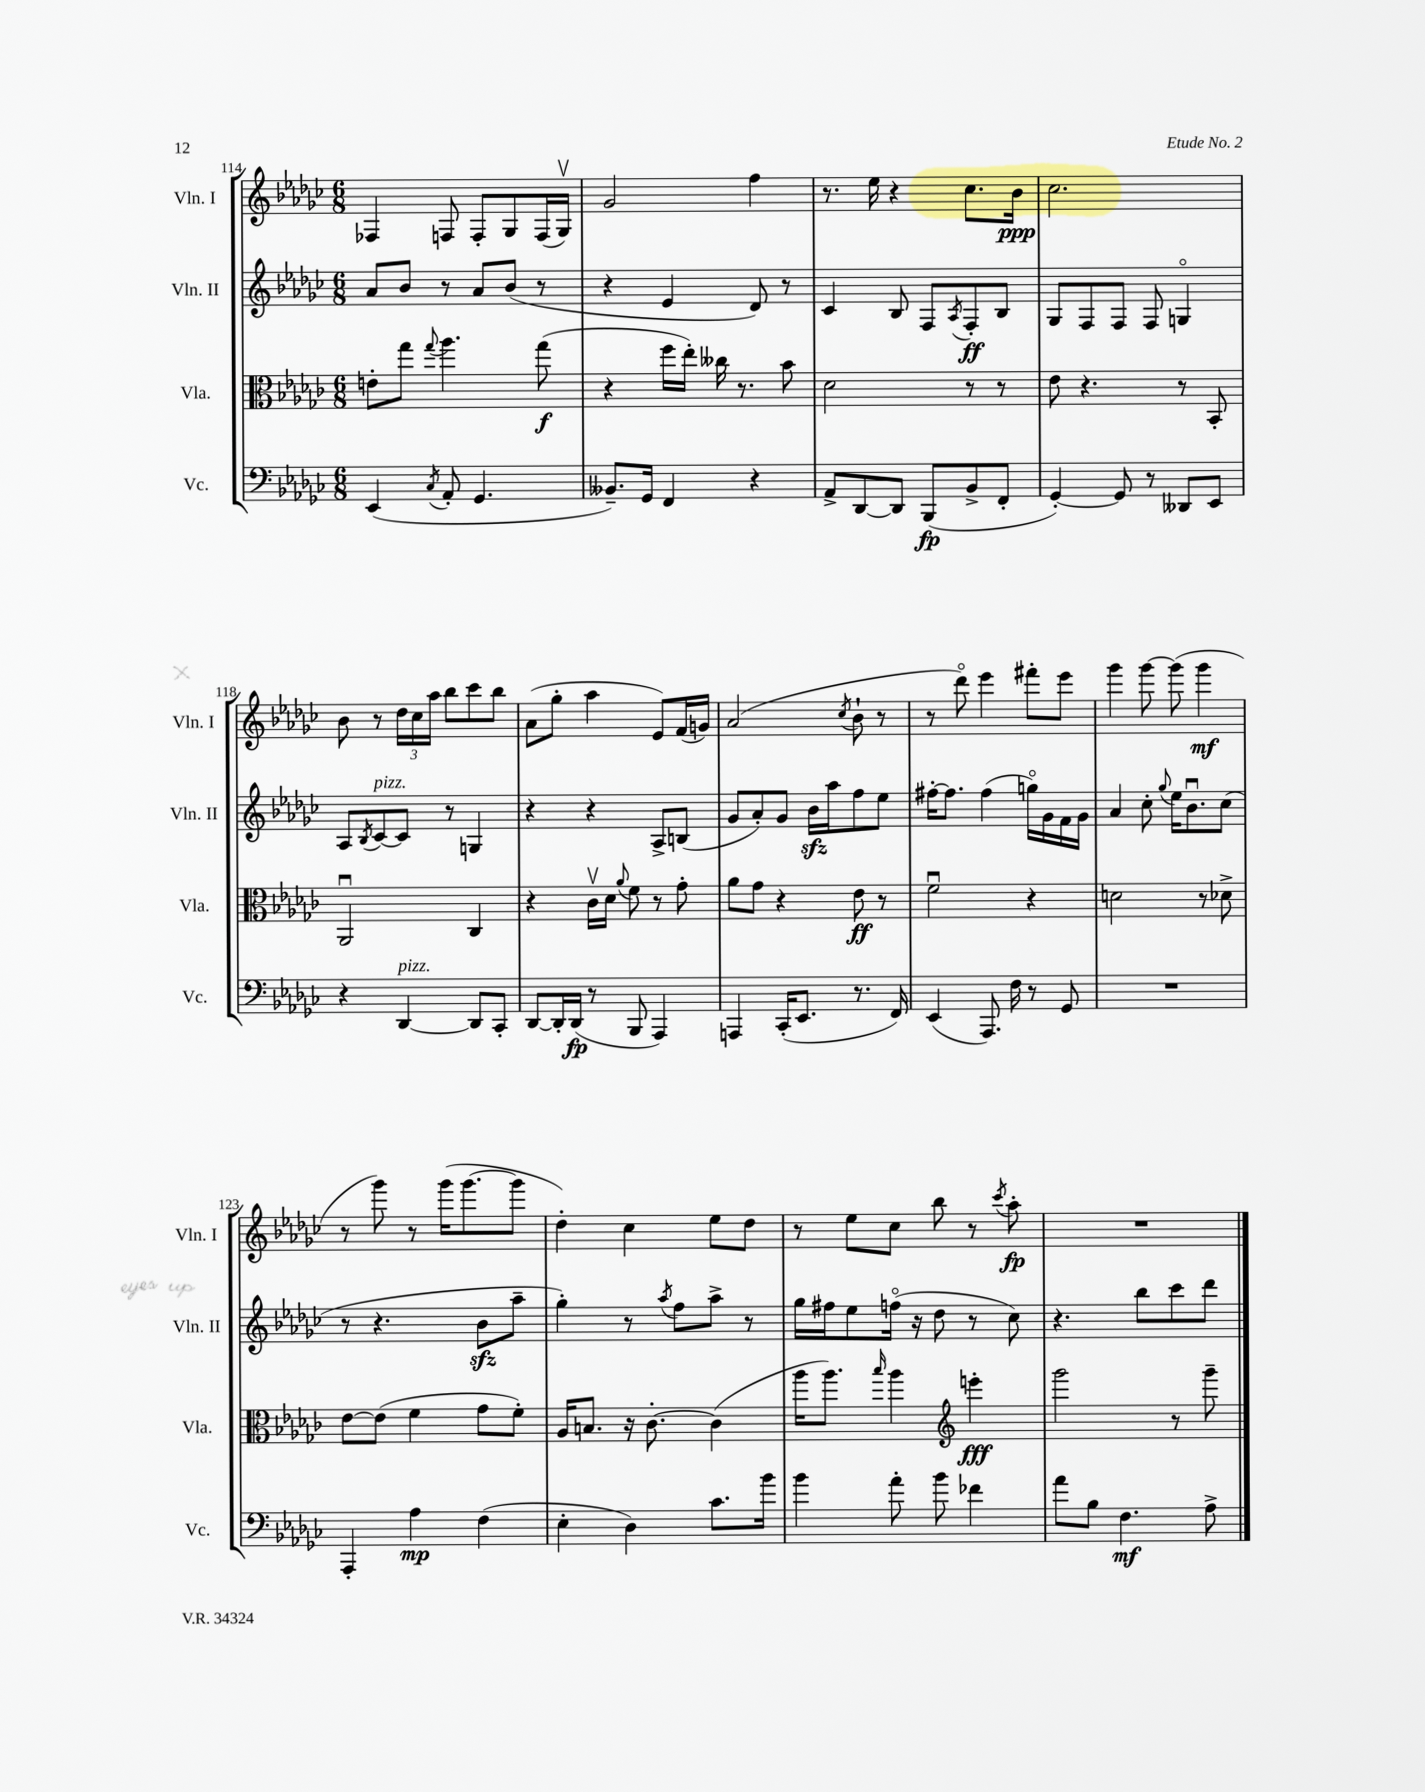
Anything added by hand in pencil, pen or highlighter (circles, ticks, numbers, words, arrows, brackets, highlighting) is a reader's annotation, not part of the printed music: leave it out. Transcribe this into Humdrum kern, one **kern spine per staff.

**kern	**dynam	**kern	**dynam	**kern	**dynam	**kern	**dynam
*part4	*part4	*part3	*part3	*part2	*part2	*part1	*part1
*staff4	*staff4	*staff3	*staff3	*staff2	*staff2	*staff1	*staff1
*I"Vc.	*	*I"Vla.	*	*I"Vln. II	*	*I"Vln. I	*
*I'Vc.	*	*I'Vla.	*	*I'Vln. II	*	*I'Vln. I	*
*clefF4	*	*clefC3	*	*clefG2	*	*clefG2	*
*k[b-e-a-d-g-c-]	*	*k[b-e-a-d-g-c-]	*	*k[b-e-a-d-g-c-]	*	*k[b-e-a-d-g-c-]	*
*M6/8	*	*M6/8	*	*M6/8	*	*M6/8	*
=114	=114	=114	=114	=114	=114	=114	=114
(4EE-/	.	8en'\L	.	8a-/L	.	4F-X/	.
.	.	8gg-\J	.	8b-/J	.	.	.
8qC-/	.	8qqgg-/	.	.	.	.	.
8AA-'/	.	4.aa-\	.	8r	.	8Fn/	.
4.GG-/	.	.	.	8a-/L	.	8F'/L	.
.	.	.	.	(8b-/J	.	8G-/	.
.	.	(8gg-\	f	8r	.	(16F/L	.
.	.	.	.	.	.	16G-v/JJ)	.
=115	=115	=115	=115	=115	=115	=115	=115
8.BB--X~/L)	.	4r	.	4r	.	2g-/	.
16GG-/Jk	.	.	.	.	.	.	.
4FF/	.	16ff\LL	.	4e-/	.	.	.
.	.	16ee-'\JJ)	.	.	.	.	.
.	.	16cc--X\	.	.	.	.	.
.	.	8.r	.	.	.	.	.
4r	.	.	.	8d-/)	.	4ff\	.
.	.	8b-\	.	8r	.	.	.
=116	=116	=116	=116	=116	=116	=116	=116
8AA-^/L	.	2d-\	.	4c-/	.	8.r	.
[8DD-/	.	.	.	.	.	.	.
.	.	.	.	.	.	16ee-\	.
8DD-/J]	.	.	.	8B-/	.	4r	.
(8BBB-/L	fp	.	.	8F/L	.	.	.
.	.	.	.	8qA-/	.	.	.
8BB-^/	.	8r	.	8F'/	ff	8.cc-\L	.
8FF'/J	.	8r	.	8B-/J	.	.	.
.	.	.	.	.	.	16b-\Jk	ppp
=117	=117	=117	=117	=117	=117	=117	=117
[4GG-'/)	.	8e-\	.	8G-/L	.	2.cc-\	.
.	.	4.r	.	8F/	.	.	.
8GG-/]	.	.	.	8F/J	.	.	.
8r	.	.	.	8F/	.	.	.
8DD--X/L	.	8r	.	4Gn/	.	.	.
8EE-/J	.	8BB-'/	.	.	.	.	.
!!LO:LB:g=z
=118	=118	=118	=118	=118	=118	=118	=118
4r	.	2AA-u/	.	8A-/L	.	8b-\	.
.	.	.	.	8qB-/	.	.	.
!	!	!	!	!LO:TX:a:i:t=pizz.	!	!	!
.	.	.	.	[8c-/	.	8r	.
!LO:TX:a:i:t=pizz.	!	!	!	!	!	!	!
[4DD-/	.	.	.	8c-/J]	.	24dd-\LL	.
.	.	.	.	.	.	24cc-\	.
.	.	.	.	.	.	24aa-\JJ	.
.	.	.	.	8r	.	8bb-\L	.
8DD-/L]	.	4C-/	.	4Gn/	.	8ccc-\	.
8CC-'/J	.	.	.	.	.	8bb-\J	.
=119	=119	=119	=119	=119	=119	=119	=119
[8DD-/L	.	4r	.	4r	.	(8a-\L	.
16DD-'/L]	.	.	.	.	.	8gg-'\J	.
(16DD-/JJ	fp	.	.	.	.	.	.
8r	.	16c-v\LL	.	4r	.	4aa-\	.
.	.	16d-\JJ	.	.	.	.	.
.	.	8qqa-/	.	.	.	.	.
8BBB-/	.	8f\	.	.	.	.	.
4AAA-/)	.	8r	.	8A-^/L	.	8e-/L)	.
.	.	8g-'\	.	(8Bn/J	.	(16f/L	.
.	.	.	.	.	.	16gn/JJ)	.
=120	=120	=120	=120	=120	=120	=120	=120
4AAAn/	.	8a-\L	.	8g-/L	.	(2a-/	.
.	.	8g-\J	.	8a-'/)	.	.	.
(16CC-'/KL	.	4r	.	8g-/J	.	.	.
8.EE-/J	.	.	.	.	.	.	.
.	.	.	.	16b-zz\LL	.	.	.
.	.	.	.	16aa-\J	.	.	.
.	.	.	.	.	.	8qcc-/	.
8.r	.	8e-\	ff	8ff\	.	8b-`\	.
.	.	8r	.	8ee-\J	.	8r	.
16FF/)	.	.	.	.	.	.	.
=121	=121	=121	=121	=121	=121	=121	=121
(4EE-/	.	2fu\	.	[16ff#X'\KL	.	8r	.
.	.	.	.	8.ff#\J]	.	.	.
.	.	.	.	.	.	8ddd-\)	.
8.AAA-/)	.	.	.	(4ff#\	.	4eee-\	.
16F\	.	.	.	.	.	.	.
8r	.	4r	.	16ggn\LL)	.	8fff#X'\L	.
.	.	.	.	16g-\	.	.	.
8GG-/	.	.	.	16f\	.	8eee-\J	.
.	.	.	.	16g-\JJ	.	.	.
=122	=122	=122	=122	=122	=122	=122	=122
2.r	.	2dn\	.	4a-/	.	4ggg-\	.
.	.	.	.	8cc-'\	.	[8ggg-\	.
.	.	.	.	8qqgg-/	.	.	.
.	.	.	.	16ee-\KL	.	(8ggg-\]	.
.	.	.	.	8.b-u\	.	.	.
.	.	8r	.	.	.	4ggg-\	mf
.	.	8d-X^\	.	(8cc-\J	.	.	.
!!LO:LB:g=z
=123	=123	=123	=123	=123	=123	=123	=123
4AAA-'/	.	[8e-\L	.	8r	.	8r	.
.	.	(8e-\J]	.	4.r	.	8ggg-\)	.
4A-\	mp	4f\	.	.	.	8r	.
.	.	.	.	.	.	(16ggg-\KL	.
.	.	.	.	.	.	[8.ggg-\	.
(4F\	.	8g-\L	.	8b-zz\L	.	.	.
.	.	8f'\J)	.	8aa-~\J	.	8ggg-\J]	.
=124	=124	=124	=124	=124	=124	=124	=124
4E-'\	.	16A-/KL	.	4gg-'\)	.	4dd-'\)	.
.	.	8.Bn/J	.	.	.	.	.
4D-\)	.	16r	.	8r	.	4cc-\	.
.	.	[8.c-'\	.	.	.	.	.
.	.	.	.	8qaa-/	.	.	.
.	.	.	.	8ff\L	.	.	.
8.c-\L	.	(4c-\]	.	8aa-^\J	.	8ee-\L	.
.	.	.	.	8r	.	8dd-\J	.
16b-\Jk	.	.	.	.	.	.	.
=125	=125	=125	=125	=125	=125	=125	=125
4b-\	.	16aa-\KL	.	16gg-\LL	.	8r	.
.	.	8.aa-\J)	.	16ff#X\J	.	.	.
.	.	.	.	8ee-\	.	8ee-\L	.
.	.	16qqbb-/	.	.	.	.	.
8a-'\	.	4aa-\	.	(16ffn\Jk	.	8cc-\J	.
.	.	.	.	16r	.	.	.
8b-\	.	.	.	8dd-\	.	8bb-\	.
*	*	*clefG2	*	*	*	*	*
4f-X\	.	4eeen'\	fff	8r	.	8r	.
.	.	.	.	.	.	8qccc-/	.
.	.	.	.	8cc-\)	.	8aa-'\	fp
=126	=126	=126	=126	=126	=126	=126	=126
8a-\L	.	2ggg-\	.	4.r	.	2.r	.
8B-\J	.	.	.	.	.	.	.
4.F\	mf	.	.	.	.	.	.
.	.	.	.	8bb-\L	.	.	.
.	.	8r	.	8ccc-\	.	.	.
8A-^\	.	8ggg-~\	.	8ddd-\J	.	.	.
==	==	==	==	==	==	==	==
*-	*-	*-	*-	*-	*-	*-	*-
